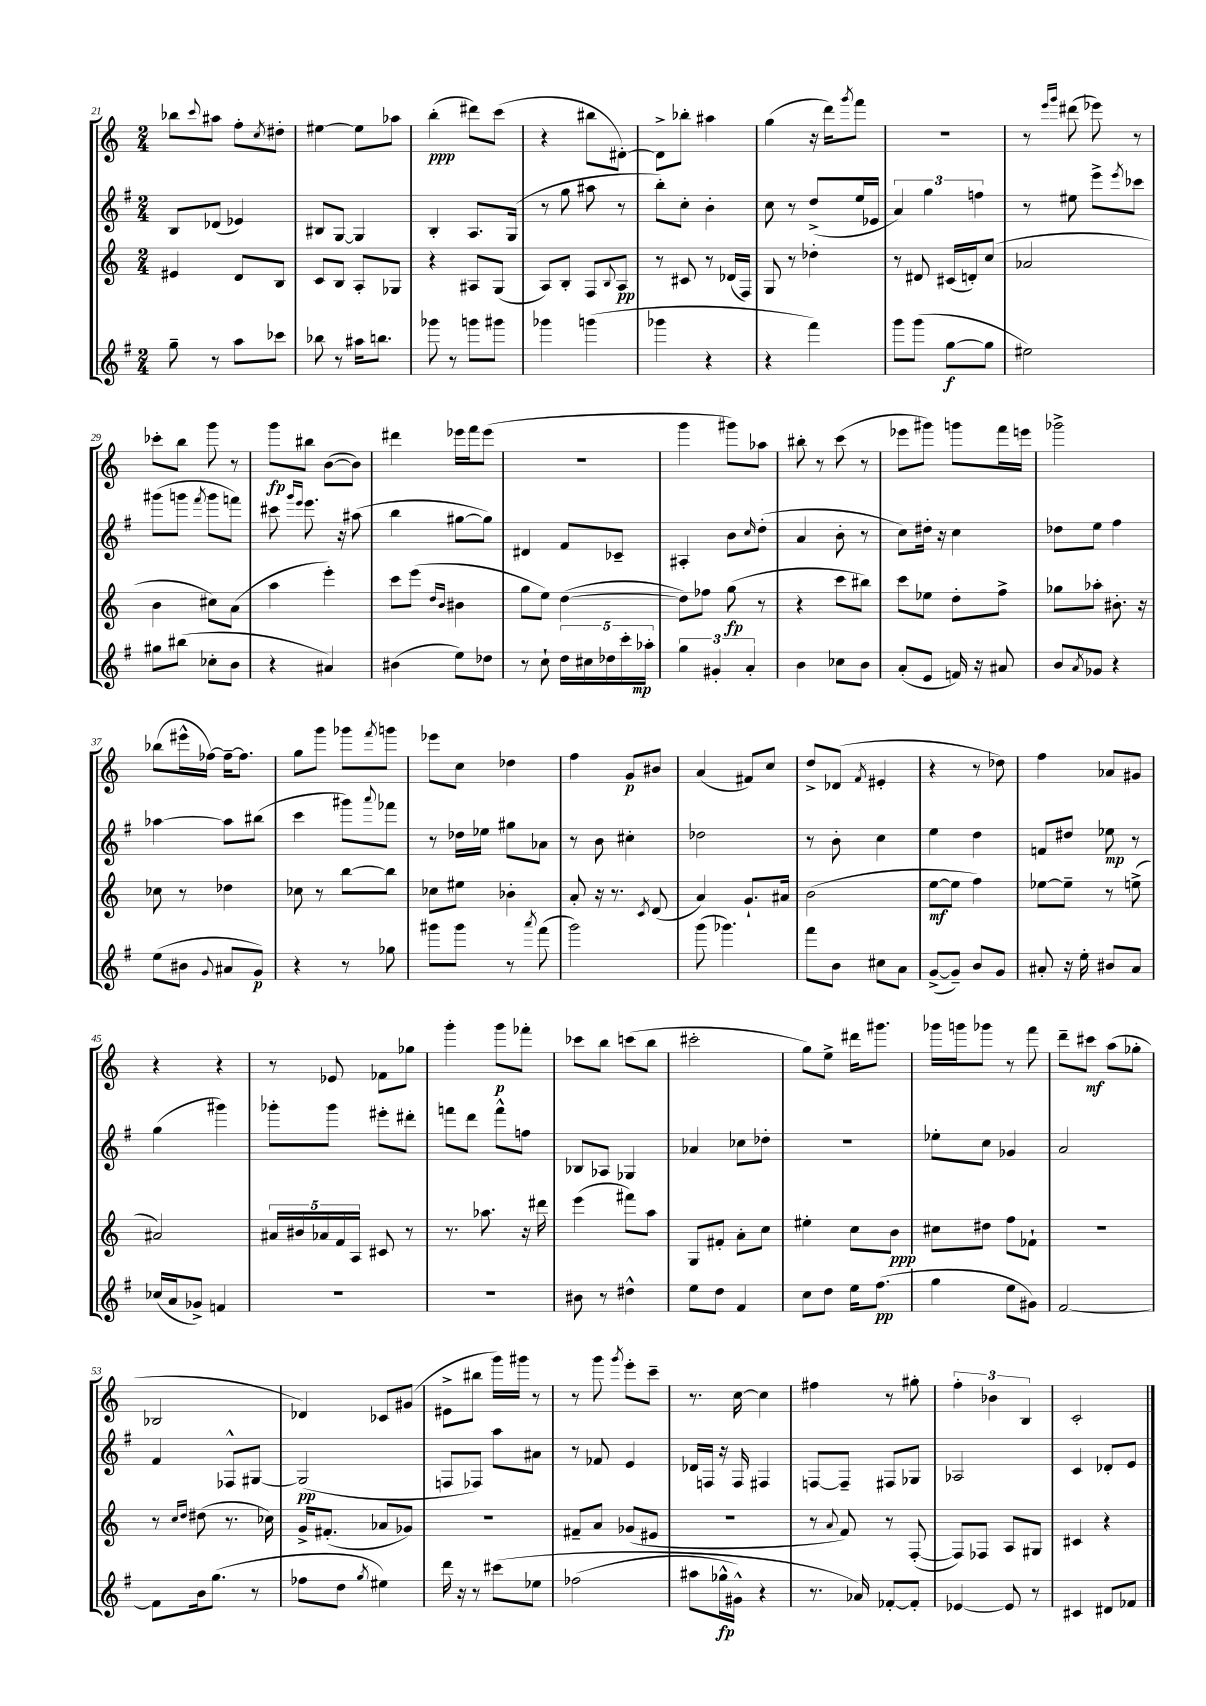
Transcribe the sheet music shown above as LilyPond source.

<<
\new StaffGroup <<
\new Staff = "s0" {
    \clef treble \key c \major \numericTimeSignature \time 2/4
    bes''8 \appoggiatura { c'''8 } ais''8 f''8-. \acciaccatura { c''8 } dis''8-. |
    eis''4~ eis''8 aes''8 |
    b''4-.\ppp( dis'''8) c'''8( |
    r4 bis''8 dis'8~-.) |
    dis'8-> bes''8-. ais''4 |
    g''4( r16 d'''16) \acciaccatura { g'''8 } f'''8 |
    r2 |
    r8 \grace { e'''16 g'''16 } dis'''8( ees'''8) r8 |
    ces'''8-. b''8 g'''8 r8 |
    g'''8\fp bis''8 b'8~( b'8) |
    dis'''4 ees'''16 f'''16 ees'''8( |
    R2 |
    g'''4 gis'''8) aes''8 |
    bis''8-. r8 c'''8( r8 |
    ees'''8 gis'''8) g'''8 f'''16 e'''16 |
    ges'''2-> |
    bes''8( eis'''16-^ fes''16~) fes''16~-- fes''8. |
    g''8 g'''8 ges'''8 \acciaccatura { f'''8 } g'''8 |
    ees'''8 c''8 des''4 |
    f''4 g'8\p bis'8 |
    a'4( fis'8) c''8 |
    d''8-> des'8( \acciaccatura { f'8 } eis'4-. |
    r4 r8 des''8) |
    f''4 aes'8 gis'8 |
    r4 r4 |
    r8 ees'8 fes'8 ges''8 |
    g'''4-. g'''8\p fes'''8-. |
    ces'''8 b''8 c'''8( b''8 |
    cis'''2-. |
    g''8) e''8-> dis'''16 gis'''8. |
    ges'''16 g'''16 ges'''8 r8 f'''8 |
    d'''8-- cis'''8\mf a''8( ges''8-. |
    bes2 |
    des'4) ces'8 gis'8( |
    eis'8-> bis''8 g'''16) gis'''16 r8 |
    r8 g'''8 \acciaccatura { g'''8 } e'''8-. c'''8-- |
    r8. c''16~ c''4 |
    fis''4 r8 gis''8-. |
    \tuplet 3/2 { f''4-. bes'4 b4 } |
    c'2-. \bar "|." |
}
\new Staff = "s1" {
    \clef treble \key g \major \numericTimeSignature \time 2/4
    b8 des'8( ees'4) |
    bis8 g8~ g4 |
    b4-. a8. g16( |
    r8 g''8 ais''8 r8 |
    b''8-.) c''8-. b'4-. |
    c''8 r8 d''8->( e''16 ees'16 |
    \tuplet 3/2 { a'4) g''4 f''4 } |
    r8 eis''8 e'''8-> \acciaccatura { e'''8 } ces'''8 |
    gis'''8( g'''8 \acciaccatura { fis'''8 } g'''8 f'''8) |
    cis'''8 \grace { g'''16 e'''16 } e'''8. r16 ais''8( |
    b''4 gis''8~ gis''8) |
    dis'4 fis'8 ces'8-- |
    ais4-. b'8 \grace { c''16 } d''8-.( |
    a'4 b'8-. r8 |
    c''8) dis''16-. r16 c''4 |
    des''8 e''8 fis''4 |
    aes''4~ aes''8 bis''8( |
    c'''4 gis'''8) \appoggiatura { a'''8 } fes'''8 |
    r8 des''16 ees''16 gis''8 aes'8 |
    r8 b'8 cis''4-. |
    des''2 |
    r8 b'8-. c''4 |
    e''4 d''4 |
    f'8 dis''8 ees''8\mp r8 |
    g''4( gis'''4) |
    ges'''8-. ges'''8 eis'''8-. dis'''8-. |
    f'''8 d'''8 f'''8-^ f''8 |
    bes8 aes8 ges4 |
    aes'4 ces''8 des''8-. |
    r2 |
    ees''8-. c''8 ges'4 |
    a'2 |
    fis'4 fes8-^ gis8~ |
    gis2\pp( |
    f8 fes8) a''8 ais'8 |
    r8 fes'8 e'4 |
    des'16 f16 r16 f16 fis4 |
    f8~ f8-- fis8 ges8 |
    aes2 |
    c'4 des'8-. e'8 \bar "|." |
}
\new Staff = "s2" {
    \clef treble \key c \major \numericTimeSignature \time 2/4
    eis'4 d'8 b8 |
    c'8 b8 a8-. ges8 |
    r4 ais8 g8( |
    a8) b8-. f8 \appoggiatura { b8 } a8\pp |
    r8 cis'8 r8 des'16( f16) |
    g8 r8 des''4-. |
    r8 dis'8 cis'16( d'16-.) c''8( |
    aes'2 |
    b'4 cis''8) a'8( |
    a''4 e'''4-.) |
    c'''8 e'''8( \grace { d''16 b'16 } bis'4 |
    g''8 e''8) d''4~( |
    d''8) fes''8 g''8\fp( r8 |
    r4 c'''8 bis''8) |
    c'''8 ees''8 d''8-. f''8-> |
    ges''8 aes''8-. bis'8.-. r16 |
    ces''8 r8 des''4 |
    ces''8 r8 b''8~ b''8 |
    ces''8 eis''8 bes'4-. |
    a'8-. r16 r8. \acciaccatura { c'8 } d'8( |
    a'4) g'8.-! ais'16 |
    b'2( |
    e''8~\mf e''8 f''4) |
    ees''8~ ees''8-- r8 e''8->( |
    ais'2) |
    \tuplet 5/4 { ais'16 bis'16 aes'16 f'16 a16 } cis'8 r8 |
    r8. aes''8. r16 dis'''16 |
    e'''4( fis'''8) a''8 |
    g8 fis'8-. a'8-. c''8 |
    eis''4-. c''8 b'8\ppp |
    cis''8 dis''8 f''8 fes'8-! |
    R2 |
    r8 \grace { c''16 d''16 } dis''8( r8. ces''16) |
    g'16-> fis'8.-.( aes'8 ges'8) |
    r2 |
    fis'8-- a'8 ges'8( eis'8 |
    r2 |
    r8 \appoggiatura { a'8 } f'8) r8 f8~-.( |
    f8) fes8 a8 gis8 |
    cis'4 r4 \bar "|." |
}
\new Staff = "s3" {
    \clef treble \key g \major \numericTimeSignature \time 2/4
    g''8-- r8 a''8 ces'''8 |
    bes''8 r8 ais''16 b''8. |
    ges'''8 r8 g'''8 gis'''8 |
    ges'''4 g'''4( |
    ges'''4 r4 |
    r4 fis'''4) |
    g'''8 g'''8( g''8~\f g''8 |
    eis''2) |
    gis''8 bis''8( ces''8-. b'8 |
    r4 ais'4) |
    bis'4( e''8) des''8 |
    r8 c''8-! \tuplet 5/4 { d''16 cis''16 des''16 c'''16-. aes''16-.\mp } |
    \tuplet 3/2 { g''4 gis'4-. a'4-. } |
    b'4 ces''8 b'8 |
    a'8-.( e'8 f'16) r16 ais'8 |
    b'8 \acciaccatura { a'8 } ges'8 r4 |
    e''8( bis'8 \appoggiatura { g'8 } ais'8 g'8\p) |
    r4 r8 ges''8 |
    gis'''8 gis'''8 r8 \acciaccatura { a'''8 } fis'''8( |
    g'''2) |
    g'''8( ges'''4.) |
    fis'''8 b'8 cis''8 a'8 |
    g'8~->( g'8--) b'8 g'8 |
    ais'8-. r16 e''16-. bis'8 ais'8 |
    ces''16( a'16 ges'8->) f'4 |
    R2 |
    R2 |
    bis'8 r8 dis''4-^ |
    e''8 d''8 fis'4 |
    c''8 d''8 e''16 fis''8.\pp( |
    g''4 e''8 gis'8) |
    fis'2~ |
    fis'8 b'16 g''8.( r8 |
    fes''8 d''8 \acciaccatura { g''8 } eis''4) |
    d'''16 r16 r8 cis'''8\( ees''8 |
    fes''2( |
    ais''8 ges''16-^\fp gis'16-^) r4 |
    r8. aes'16\) fes'8~-. fes'8-. |
    ees'4~ ees'8 r8 |
    cis'4 dis'8 fes'8 \bar "|." |
}
>>
>>
\layout { \context { \Score currentBarNumber = #21 } }
